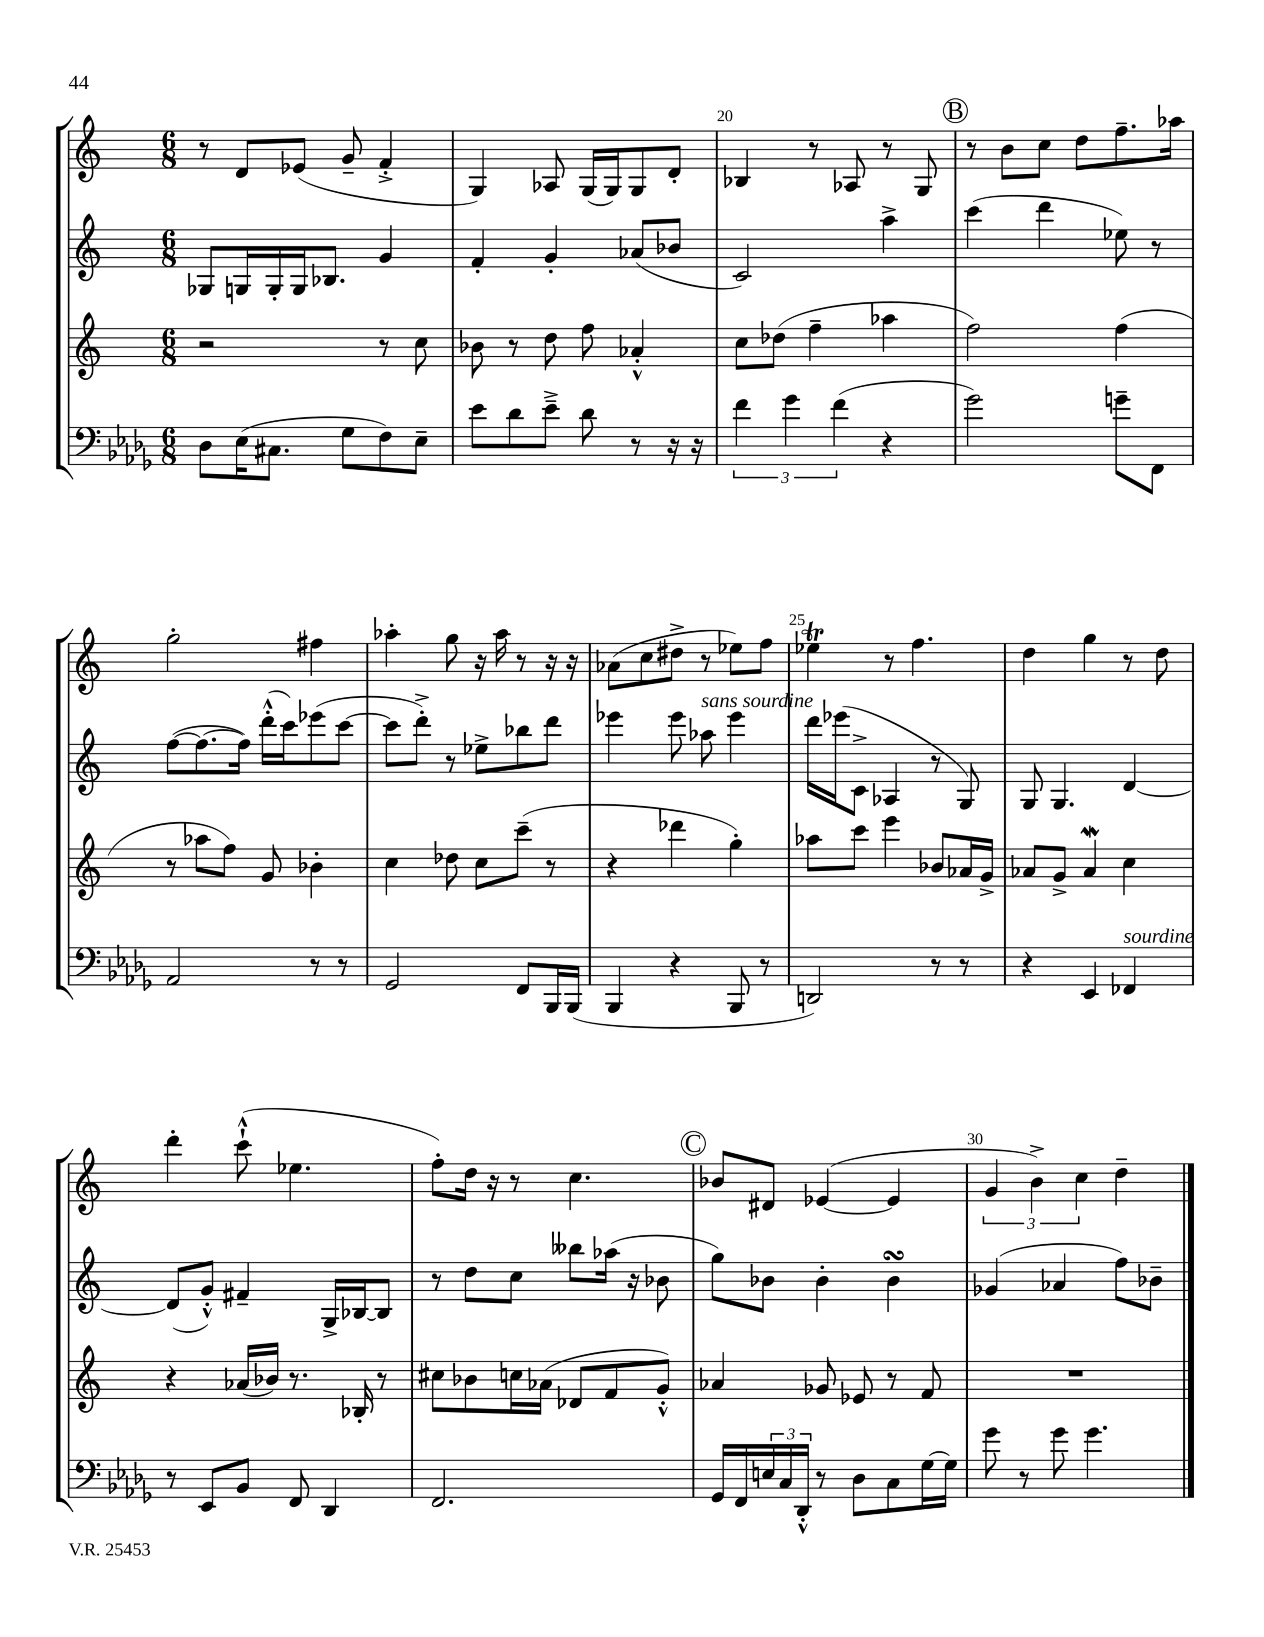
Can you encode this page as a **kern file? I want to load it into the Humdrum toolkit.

**kern	**kern	**kern	**kern
*staff4	*staff3	*staff2	*staff1
*clefF4	*clefG2	*clefG2	*clefG2
*k[b-e-a-d-g-]	*k[]	*k[]	*k[]
*M6/8	*M6/8	*M6/8	*M6/8
8D-	2r	8G-	8r
(16E-	.	16G	8d
8.C#	.	16G'	.
.	.	16G	(8e-
.	.	8.B-	.
8G-	.	.	8g~
8F)	8r	4g	4f'^
8E-~	8cc	.	.
=	=	=	=
8e-	8b-	4f'	4G)
8d-	8r	.	.
8e-~^	8dd	4g'	8A-
8d-	8ff	.	(16G
.	.	.	16G)
8r	4a-'^^	(8a-	8G
16r	.	8b-	8d'
16r	.	.	.
=	=	=	=
6f	8cc	2c)	4B-
.	(8dd-	.	.
6g-	.	.	.
.	4ff~	.	8r
(6f	.	.	.
.	.	.	8A-
4r	4aa-	4aa^	8r
.	.	.	8G
=	=	=	=
2g-)	2ff)	(4ccc	8r
.	.	.	8b
.	.	4ddd	8cc
.	.	.	8dd
8g~	(4ff	8ee-)	8.ff~
8FF	.	8r	.
.	.	.	16aa-
=	=	=	=
2AA-	8r	([8ff	2gg'
.	8aa-	8.ff_	.
.	8ff)	.	.
.	.	16ff])	.
.	8g	(16ddd'^^	.
.	.	16ccc)	.
8r	4b-'	(8eee-	4ff#
8r	.	[8ccc	.
=	=	=	=
2GG-	4cc	8ccc]	4aa-'
.	.	8ddd'^)	.
.	8dd-	8r	8gg
.	8cc	8ee-^	16r
.	.	.	16aa-
8FF	(8ccc~	8bb-	8r
16BBB-	8r	8ddd	16r
(16BBB-	.	.	16r
=	=	=	=
4BBB-	4r	4eee-	(8a-
.	.	.	8cc
4r	4ddd-	8eee-	8dd#^
.	.	8aa-	8r
8BBB-	4gg')	4eee-	8ee-)
8r	.	.	8ff
=	=	=	=
2DD)	8aa-	16ddd	4ee-
.	.	(16eee-	.
.	8ccc	8c^	.
.	4eee	4A-	8r
.	.	.	4.ff
8r	8b-	8r	.
8r	16a-	8G)	.
.	16g^	.	.
=	=	=	=
4r	8a-	8G	4dd
.	8g^	4.G	.
4EE-	4a-	.	4gg
4FF-	4cc	[4d	8r
.	.	.	8dd
=	=	=	=
8r	4r	(8d]	4ddd'
8EE-	.	8g'^^)	.
8BB-	(16a-	4f#~	(8ccc`^^
.	16b-)	.	.
8FF	8.r	.	4.ee-
4DD-	.	16G^	.
.	16B-'	[16B-	.
.	8r	8B-]	.
=	=	=	=
2.FF	8cc#	8r	8ff')
.	8b-	8dd	16dd
.	.	.	16r
.	16cc	8cc	8r
.	(16a-	.	.
.	8d-	8bb--	4.cc
.	8f	(16aa-	.
.	.	16r	.
.	8g'^^)	8b-	.
=	=	=	=
16GG-	4a-	8gg)	8b-
16FF	.	.	.
24E	.	8b-	8d#
24C	.	.	.
24DD-'^^	.	.	.
8r	8g-	4b-'	([4e-
8D-	8e-	.	.
8C	8r	4b-	4e-]
[16G-	8f	.	.
16G-]	.	.	.
=	=	=	=
8g-	2.r	(4g-	6g
8r	.	.	.
.	.	.	6b^)
8g-	.	4a-	.
.	.	.	6cc
4.g-	.	.	.
.	.	8ff)	4dd~
.	.	8b-~	.
==	==	==	==
*-	*-	*-	*-
